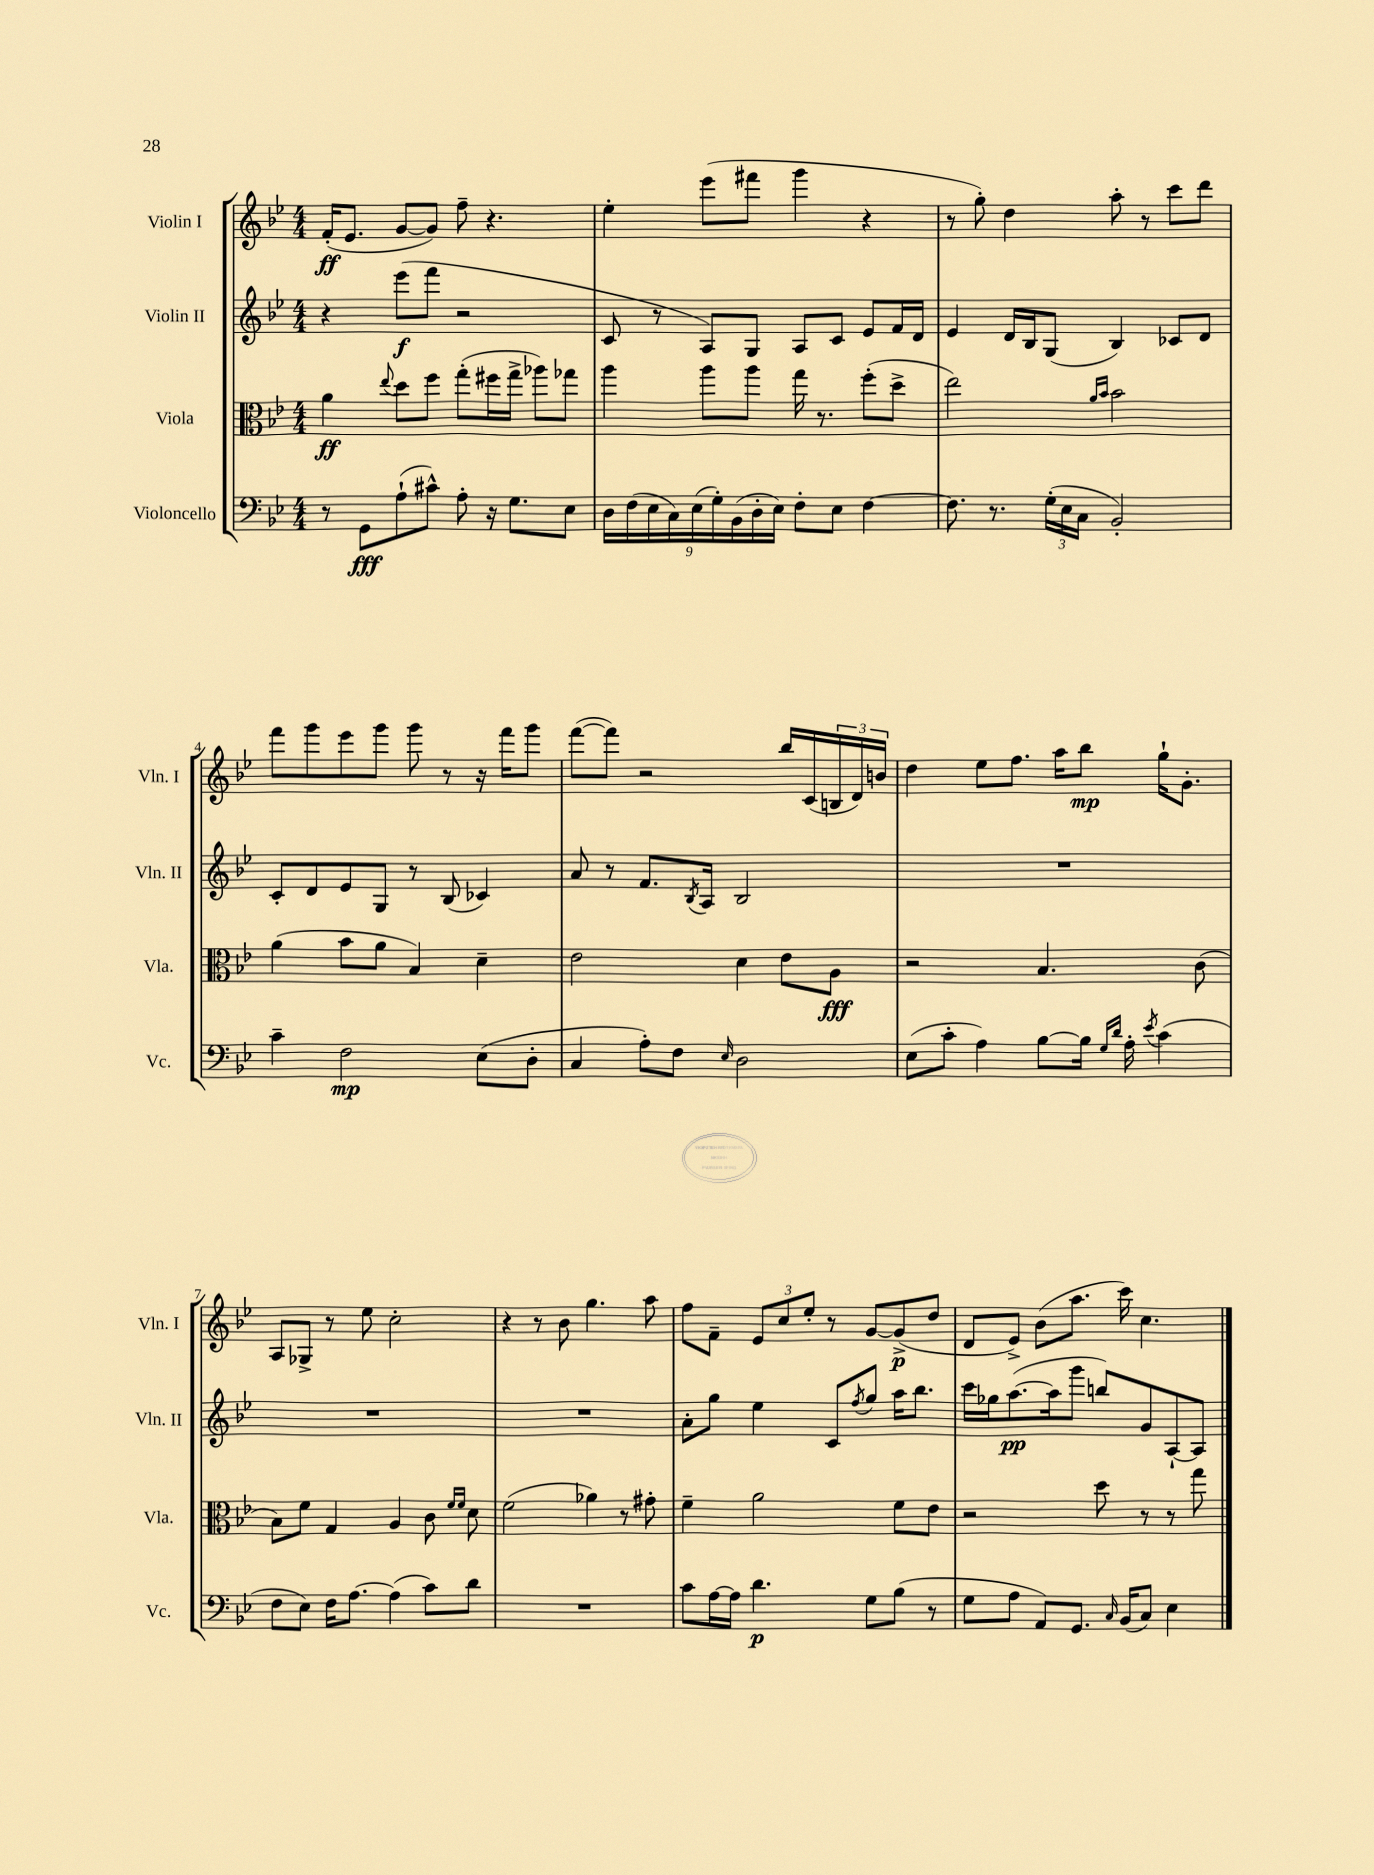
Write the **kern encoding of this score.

**kern	**kern	**kern	**kern
*staff4	*staff3	*staff2	*staff1
*clefF4	*clefC3	*clefG2	*clefG2
*k[b-e-]	*k[b-e-]	*k[b-e-]	*k[b-e-]
*M4/4	*M4/4	*M4/4	*M4/4
8r	4a	4r	(16f'
.	.	.	8.e-
8GG	.	.	.
.	8qqee-	.	.
(8A`	8dd	(8eee-	[8g
8c#^^)	8ff	8fff	8g])
8A'	(8gg'	2r	8ff~
16r	16ff#	.	4.r
8.G	16gg^	.	.
.	8aa-)	.	.
8E-	8gg-	.	.
=	=	=	=
18D	4aa	8c	4ee-'
(18F	.	.	.
18E-	.	.	.
.	.	8r	.
18C)	.	.	.
(18E-	.	.	.
.	8aa	8A)	(8eee-
18G')	.	.	.
(18BB-	.	.	.
.	8aa	8G	8fff#
18D'	.	.	.
18E-)	.	.	.
8F'	16gg	8A	4ggg
.	8.r	.	.
8E-	.	8c	.
[4F	(8ff'	8e-	4r
.	8dd^	16f	.
.	.	16d	.
=	=	=	=
8.F]	2ee-)	4e-	8r
.	.	.	8gg')
8.r	.	.	.
.	.	16d	4dd
.	.	16B-	.
(24G'	.	(8G	.
24E-	.	.	.
24C	.	.	.
.	16qqa	.	.
.	16qqb-	.	.
2BB-')	2b-	4B-)	8aa'
.	.	.	8r
.	.	8c-	8ccc
.	.	8d	8ddd
=	=	=	=
4c~	(4a	8c'	8fff
.	.	8d	8ggg
2F	8b-	8e-	8eee-
.	8a	8G	8ggg
.	4B-)	8r	8ggg
.	.	(8B-	8r
(8E-	4d~	4c-)	16r
.	.	.	16fff
8D'	.	.	8ggg
=	=	=	=
4C	2e-	8a	([8fff
.	.	8r	8fff])
8A')	.	8.f	2r
8F	.	.	.
.	.	8qB-	.
.	.	16A	.
16qqE-	.	.	.
2D	4d	2B-	.
.	8e-	.	16bb-
.	.	.	(16c
.	8A	.	24B
.	.	.	24d)
.	.	.	24b
=	=	=	=
(8E-	2r	1r	4dd
8c'	.	.	.
4A)	.	.	8ee-
.	.	.	8.ff
[8B-	4.B-	.	.
.	.	.	16aa
16B-]	.	.	8bb-
16qqG	.	.	.
16qqd	.	.	.
16A'	.	.	.
8qe-	.	.	.
(4c	.	.	16gg`
.	.	.	8.g'
.	(8c	.	.
=	=	=	=
8F	8B-)	1r	8A
8E-)	8f	.	8G-^
16F	4G	.	8r
[8.A	.	.	.
.	.	.	8ee-
(4A]	4A	.	2cc'
8c)	8c	.	.
.	16qqf	.	.
.	16qqf	.	.
8d	8d	.	.
=	=	=	=
1r	(2f	1r	4r
.	.	.	8r
.	.	.	8b-
.	4a-)	.	4.gg
.	8r	.	.
.	8g#'	.	8aa
=	=	=	=
8c	4f~	8a'	8ff
[16A	.	8gg	8f~
16A]	.	.	.
4.d	2a	4ee-	12e-
.	.	.	12cc
.	.	.	12ee-'
.	.	8c	8r
.	.	8qff	.
8G	.	8gg	[8g
(8B-	8f	16aa	(8g^]
.	.	8.bb-	.
8r	8e-	.	8dd
=	=	=	=
8G	2r	16ccc	8d
.	.	16gg-	.
8A	.	([8.aa	8e-^)
8AA)	.	.	(8b-
.	.	16aa]	.
8.GG	.	8ggg	8.aa
.	8dd	8bb)	.
16qqC	.	.	.
(16BB-	.	.	16ccc)
8C)	8r	8g	4.cc
4E-	8r	[8A`	.
.	8gg	8A]	.
==	==	==	==
*-	*-	*-	*-
